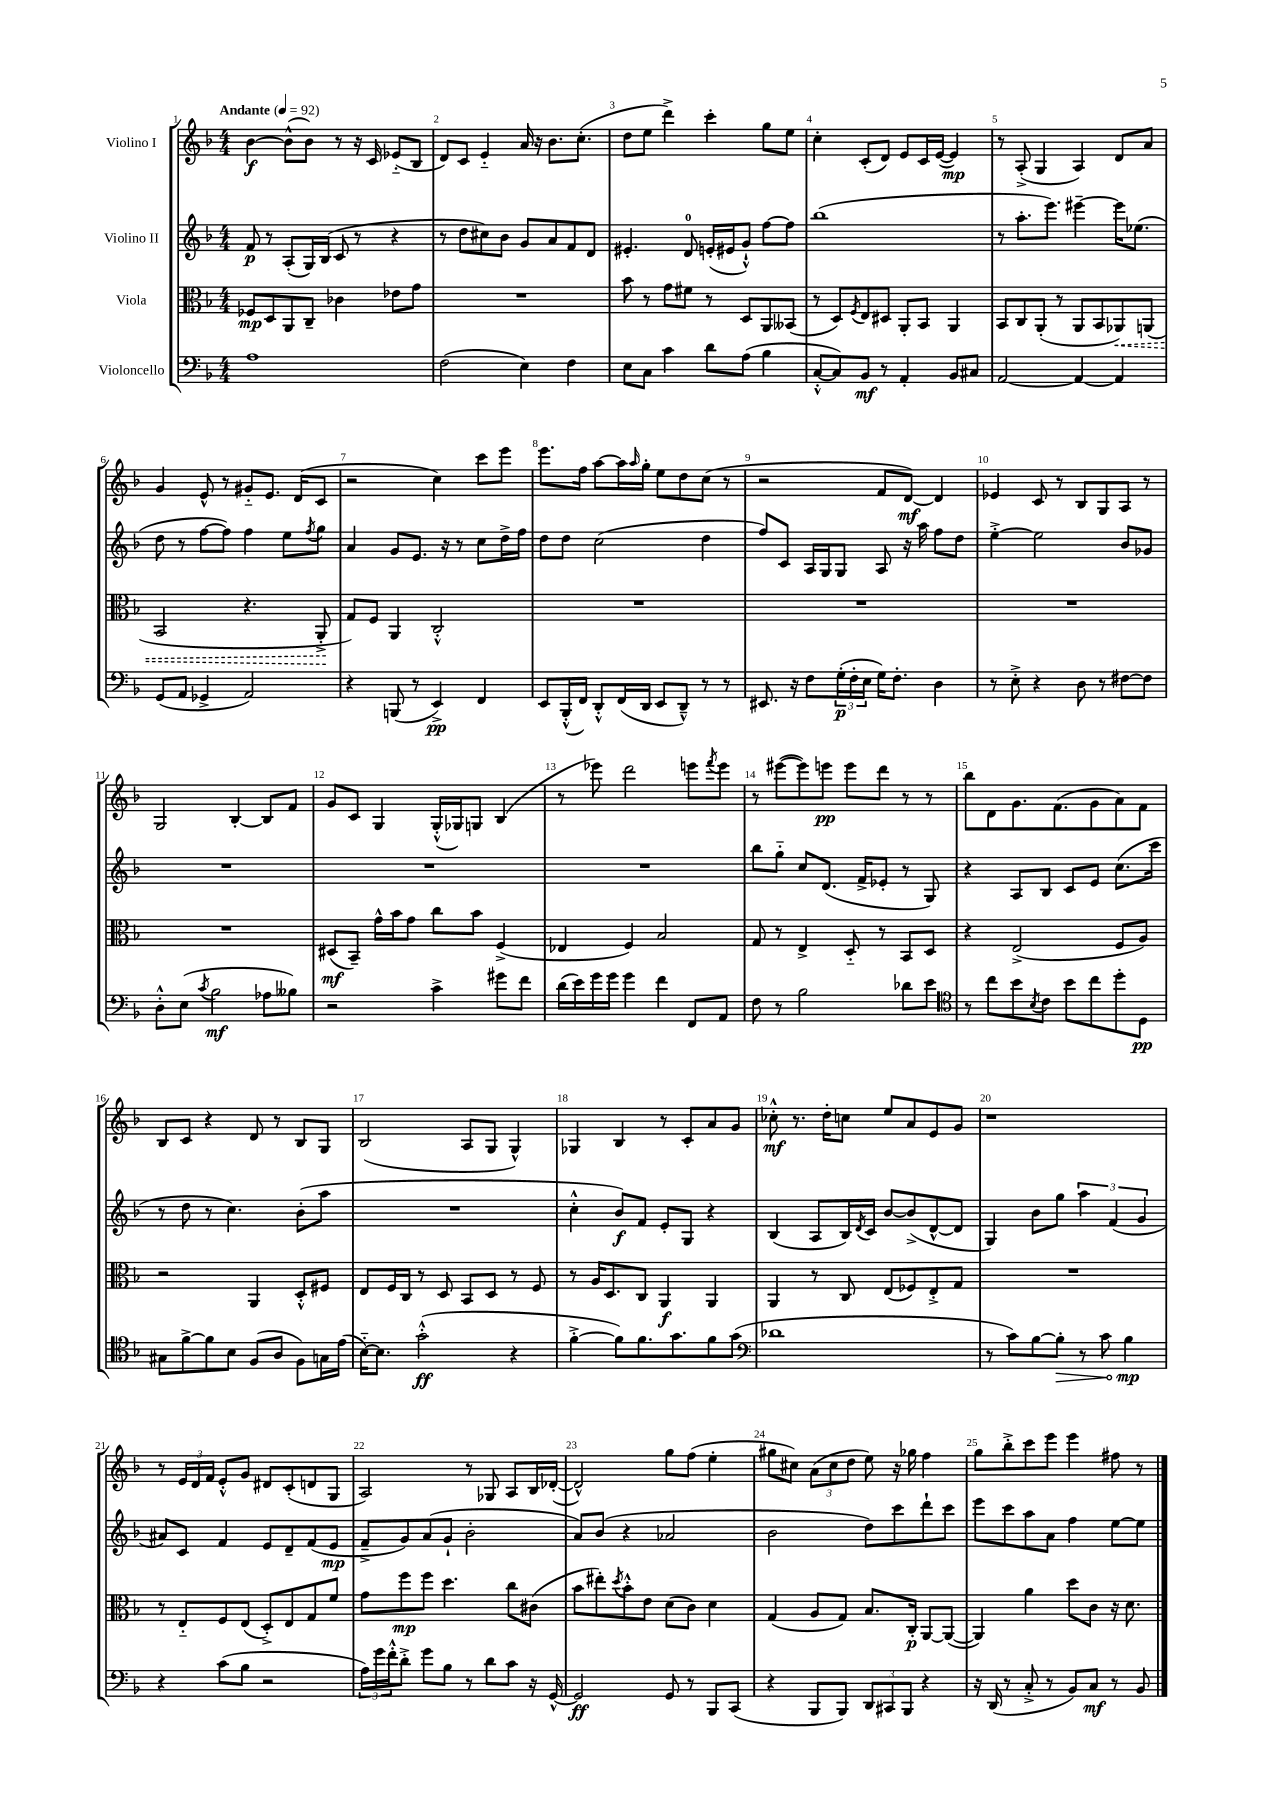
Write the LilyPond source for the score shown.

<<
\new StaffGroup <<
\new Staff = "s0" \with { instrumentName = "Violino I" } {
    \clef treble \key f \major \numericTimeSignature \time 4/4 \tempo "Andante" 4 = 92
    bes'4~\f bes'8-^( bes'8) r8 r16 c'16 ees'8-_( bes8 |
    d'8) c'8 e'4-_ a'16 r16 bes'8. c''8.-.( |
    d''8 e''8 d'''4->) c'''4-. g''8 e''8 |
    c''4-. c'8-.( d'8) e'8 c'16 e'16~( e'4\mp) |
    r8 a8-.->( g4 a4) d'8 a'8 |
    g'4 e'8-^ r8 gis'8-_ e'8. d'16( c'8 |
    r2 c''4) c'''8 e'''8 |
    e'''8. f''16 a''8~ a''16 \grace { a''16 } g''16-. e''8 d''8 c''8( r8 |
    r2 f'8 d'8~\mf) d'4 |
    ees'4 c'8 r8 bes8 g8 a8 r8 |
    g2 bes4~-. bes8 f'8 |
    g'8 c'8 g4 g16-.-^( ges16) g8 bes4( |
    r8 ees'''8) d'''2 e'''8 \acciaccatura { f'''8 } e'''8 |
    r8 eis'''8~( eis'''8) e'''8\pp e'''8 d'''8 r8 r8 |
    bes''8 d'8 g'8. f'8.( g'8 a'8) f'8 |
    bes8 c'8 r4 d'8 r8 bes8 g8 |
    bes2( a8 g8 g4-^) |
    ges4 bes4 r8 c'8-. a'8 g'8 |
    ces''8-.-^\mf r8. d''16-. c''8 e''8 a'8 e'8 g'8 |
    r1 |
    r8 \tuplet 3/2 { e'16 d'16 f'16 } e'8-.-^ g'8 dis'8 c'8-.( d'8 g8 |
    a2) r8 ges8 a8 bes16 des'16~-.( |
    des'2-^) g''8 f''8( e''4-. |
    gis''8 cis''8) \tuplet 3/2 { a'8( cis''8 d''8 } e''8) r16 ges''16 f''4 |
    g''8 bes''8-.-> c'''8 e'''8 e'''4 fis''8 r8 \bar "|." |
}
\new Staff = "s1" \with { instrumentName = "Violino II" } {
    \clef treble \key f \major \numericTimeSignature \time 4/4
    f'8\p r8 a8-.( g16) bes16( c'8 r8 r4 |
    r8 d''8 cis''8) bes'8 g'8 a'8 f'8 d'8 |
    eis'4.-. d'8-0 e'16-.( eis'16 g'8-!-^) f''8~ f''8 |
    bes''1( |
    r8 a''8.-. e'''8.) eis'''4~-- eis'''16 ees''8.( |
    d''8 r8 f''8~ f''8) f''4 e''8 \acciaccatura { f''8 } g''8 |
    a'4 g'8 e'8. r16 r8 c''8 d''16-> f''16 |
    d''8 d''8 c''2( d''4 |
    f''8) c'8 a16 g16 g8 a8 r16 a''16 f''8 d''8 |
    e''4~-.-> e''2 bes'8 ges'8 |
    R1 |
    R1 |
    R1 |
    bes''8 g''8-_ c''8 d'8.( f'16-> ees'8-. r8 g8) |
    r4 a8 bes8 c'8 e'8 c''8.( c'''16 |
    r8 d''8 r8 c''4.) bes'8-.( a''8 |
    R1 |
    c''4-.-^ bes'8\f) f'8 e'8-. g8 r4 |
    bes4( a8 bes16) \acciaccatura { d'8 } c'16 bes'8~ bes'8->( d'8~-^ d'8 |
    g4) bes'8 g''8 \tuplet 3/2 { a''4 f'4( g'4 } |
    ais'8) c'8 f'4 e'8 d'8-- f'8( e'8\mp |
    f'8---> g'8) a'8( g'8-! bes'2-. |
    a'8) bes'8( r4 aes'2 |
    bes'2 d''8) c'''8 d'''8-! c'''8 |
    e'''8 c'''8 a''8 a'8 f''4 e''8~ e''8 \bar "|." |
}
\new Staff = "s2" \with { instrumentName = "Viola" } {
    \clef alto \key f \major \numericTimeSignature \time 4/4
    fes8\mp d8 a,8 c8-- ces'4 ees'8 g'8 |
    R1 |
    bes'8 r8 g'8 fis'8 r8 d8 a,8 beses,8( |
    r8 d8) \acciaccatura { f8 } e8 dis8 a,8-. bes,8 a,4 |
    bes,8 c8 a,8-.( r8 a,8 bes,8 \once \override Hairpin.style = #'dashed-line aes,8\<) a,8( |
    bes,2 r4. a,8-.->\! |
    g8) f8 a,4 c2-.-^ |
    R1 |
    R1 |
    R1 |
    R1 |
    dis8\mf( bes,8--) g'16-^ bes'16 g'8 c''8 bes'8 f4->( |
    ees4 f4) bes2 |
    g8 r8 e4-> d8-_ r8 bes,8 d8 |
    r4 e2->( f8 a8) |
    r2 a,4 d8-.-^ fis8 |
    e8 f16 c16 r8 d8 bes,8 d8 r8 f8 |
    r8 a16 d8. c8 a,4\f a,4 |
    a,4 r8 c8 e8( fes8) e8-.-> g8 |
    R1 |
    r8 e8-_ f8 e8( d8-.->) e8 g8 f'8 |
    g'8 f''8\mp f''8 d''4. c''8 cis'8( |
    bes'8 eis''8-.) \acciaccatura { d''8 } bes'8-.-^ e'8 d'8( c'8) d'4 |
    g4( a8 g8) bes8. c16-.\p a,8~ a,8~( |
    a,4) a'4 d''8 c'8 r16 d'8. \bar "|." |
}
\new Staff = "s3" \with { instrumentName = "Violoncello" } {
    \clef bass \key f \major \numericTimeSignature \time 4/4
    a1 |
    f2( e4) f4 |
    e8 c8 c'4 d'8 a8( bes4 |
    c8~-.-^ c8) bes,8\mf r8 a,4-. bes,8 cis8 |
    a,2~ a,4~ a,4 |
    g,8( a,8 ges,4-> a,2) |
    r4 b,,8( r8 e,4->\pp) f,4 |
    e,8 bes,,16-.-^( f,16) d,8-.-^ f,16( d,16 e,8 d,8---^) r8 r8 |
    eis,8. r16 f8 \tuplet 3/2 { g16-.\p( f16-. e16 } g16) f8.-. d4 |
    r8 e8-.-> r4 d8 r8 fis8~ fis8 |
    d8-.-^ e8( \acciaccatura { c'8 } bes2\mf aes8 beses8) |
    r2 c'4-> gis'8 f'8 |
    d'16( e'16) g'16 g'16 g'4 f'4 f,8 a,8 |
    f8 r8 bes2 des'8 e'8 |
    \clef tenor r8 c''8 bes'8 \acciaccatura { bes8 } c'8 bes'8 c''8 d''8-. d8\pp |
    gis8 f'8~-> f'8 bes8 f8( a8 f8) g16 e'16( |
    bes16~-_) bes8. g'2-.-^\ff( r4 |
    f'4~-.-> f'8) f'8. g'8. f'8 g'8( |
    \clef bass des'1 |
    r8 c'8) bes8~ \once \override Hairpin.circled-tip = ##t bes8-.\> r8 c'8 bes4\mp\! |
    r4 c'8( bes8 r2 |
    \tuplet 3/2 { a16) g'16 f'16-.-^ } d'8-.-> g'8 bes8 r8 d'8 c'8 r16 g,16~-^ |
    g,2\ff g,8 r8 bes,,8 c,8( |
    r4 bes,,8 bes,,8) \tuplet 3/2 { d,8 cis,8 bes,,8 } r4 |
    r16 d,16( r8 c8-.-> r8 bes,8) c8\mf r8 bes,8 \bar "|." |
}
>>
>>
\layout { \context { \Score \override BarNumber.break-visibility = ##(#f #t #t) barNumberVisibility = #all-bar-numbers-visible } }
